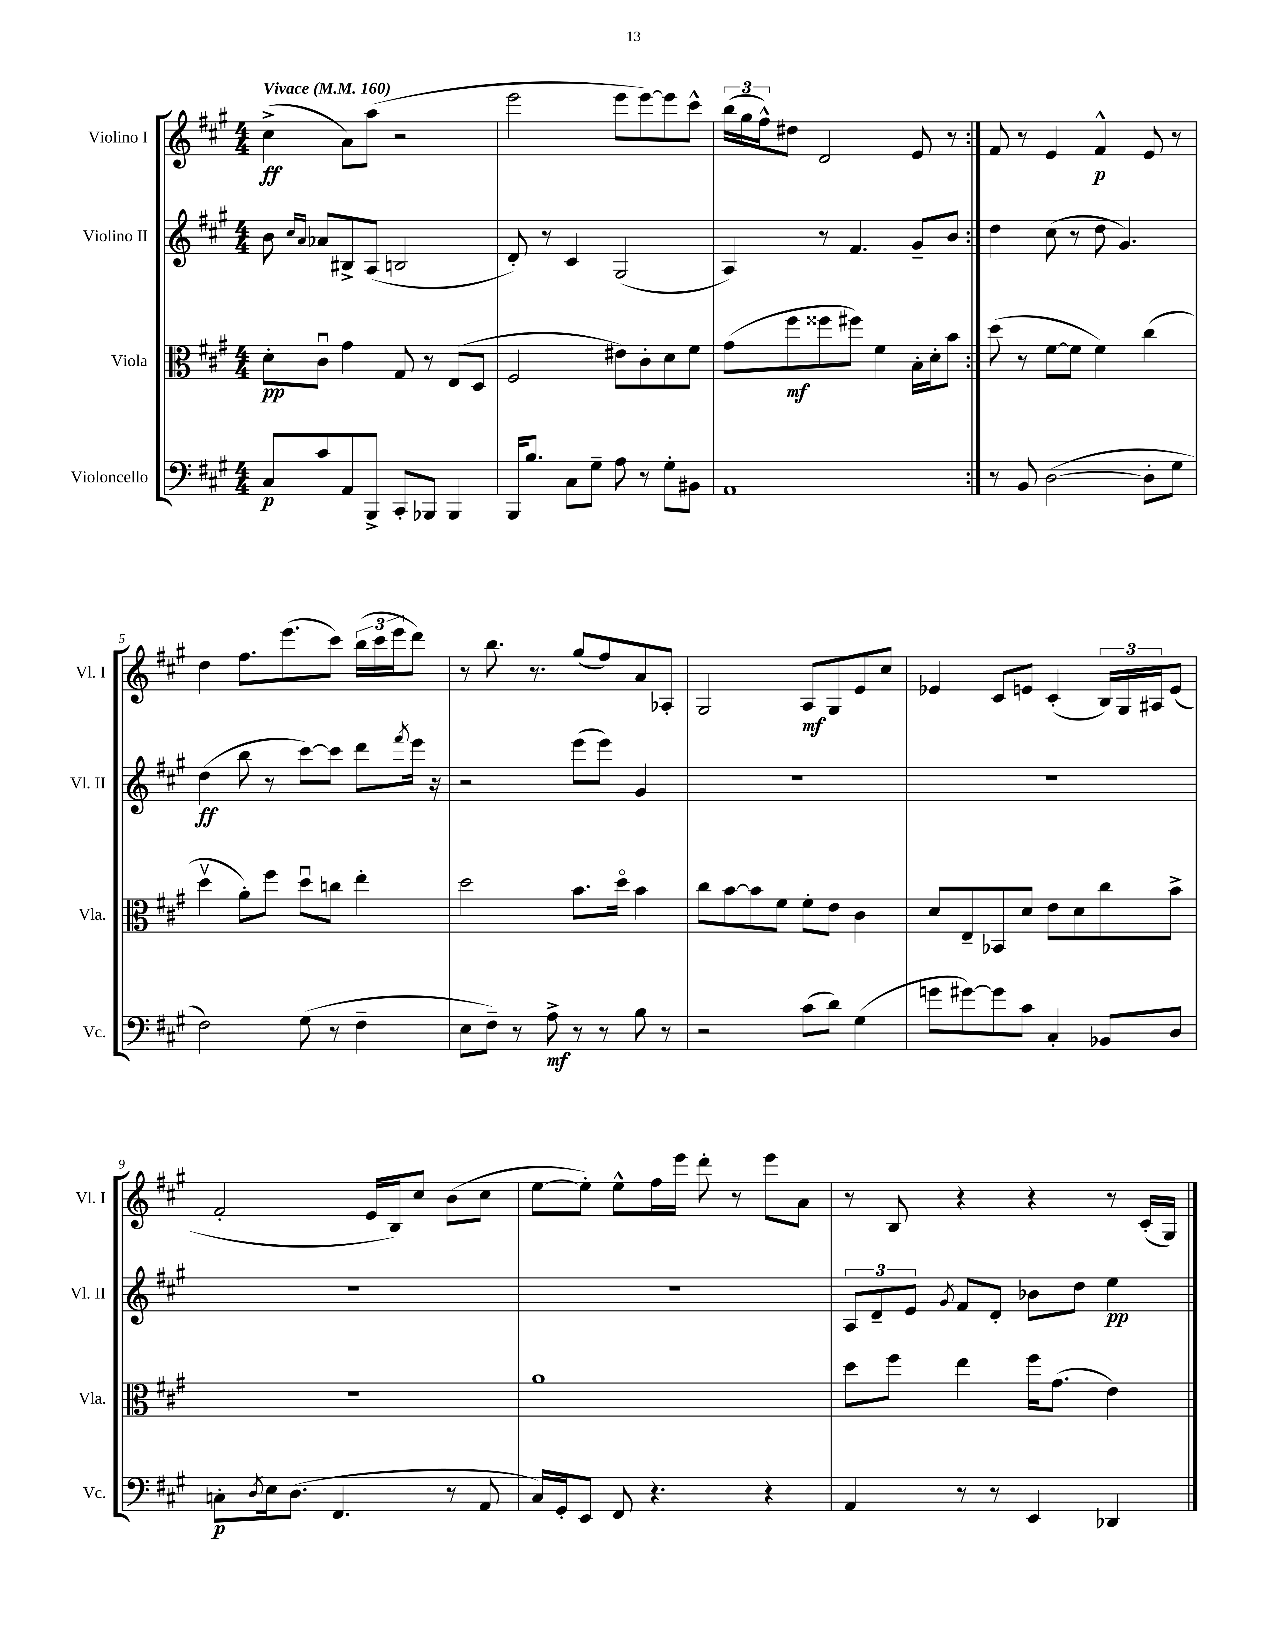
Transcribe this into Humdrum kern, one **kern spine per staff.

**kern	**kern	**kern	**kern
*staff4	*staff3	*staff2	*staff1
*clefF4	*clefC3	*clefG2	*clefG2
*k[f#c#g#]	*k[f#c#g#]	*k[f#c#g#]	*k[f#c#g#]
*M4/4	*M4/4	*M4/4	*M4/4
*MM160	*MM160	*MM160	*MM160
8C#	8d'	8b	(4cc#^
.	.	16qqcc#	.
.	.	16qqa	.
8c#	8c#u	8a-	.
8AA	4g#	8B#^	8a)
8BBB^	.	(8A	(8aa
8CC#'	8G#	2B	2r
8BBB-	8r	.	.
4BBB-	(8E	.	.
.	8D	.	.
=	=	=	=
16BBB	2F#	8d')	2eee
8.B	.	.	.
.	.	8r	.
8C#	.	4c#	.
8G#~	.	.	.
8A	8e#)	(2G#	8eee
8r	8c#'	.	[8eee)
8G#'	8d	.	8eee]
8BB#	8f#	.	8ccc#^^
=	=	=	=
1AA	(8g#	4A)	(24bb
.	.	.	24gg#
.	.	.	24ff#^^)
.	8ff#	.	8dd#
.	8ff##	8r	2d
.	8ff#)	4.f#	.
.	4f#	.	.
.	16B'	8g#~	8e
.	16d'	.	.
.	8b	8b	8r
=:|!	=:|!	=:|!	=:|!
8r	(8dd	4dd	8f#
8BB	8r	.	8r
([2D	[8f#	(8cc#	4e
.	8f#]	8r	.
.	4f#)	8dd	4f#^^
.	.	4.g#)	.
8D']	(4cc#	.	8e
8G#	.	.	8r
=	=	=	=
2F#)	4ddv	(4dd	4dd
.	8a')	8bb	8.ff#
.	8ff#	8r	.
.	.	.	(8.eee
(8G#	8ddu	[8ccc#)	.
8r	8cc	8ccc#]	8ccc#)
4F#~	4ee'	8ddd	(24bb
.	.	.	24ccc#
.	.	.	24eee
.	.	8qfff#	.
.	.	16eee	8ddd)
.	.	16r	.
=	=	=	=
8E	2dd	2r	8r
8F#~)	.	.	8.bb
8r	.	.	.
.	.	.	8.r
8A^	.	.	.
8r	8.b	(8eee	(8gg#
8r	.	8eee)	8ff#)
.	16ddo	.	.
8B	4b	4g#	8a
8r	.	.	8A-'
=	=	=	=
2r	8cc#	1r	2G#
.	[8b	.	.
.	8b]	.	.
.	8f#	.	.
(8c#	8f#'	.	8A
8d)	8e	.	8G#
(4G#	4c#	.	8e
.	.	.	8cc#
=	=	=	=
8g	8d	1r	4e-
[8g#)	8E~	.	.
8g#]	8BB-	.	8c#
8c#	8d	.	8e
4C#'	8e	.	(4c#'
.	8d	.	.
8BB-	8cc#	.	24B)
.	.	.	24G#
.	.	.	24A#
8D	8b^	.	(8e
=	=	=	=
8C'	1r	1r	2f#'
8qD	.	.	.
16E	.	.	.
(8.D	.	.	.
4.FF#	.	.	.
.	.	.	16e
.	.	.	16B)
.	.	.	8cc#
8r	.	.	(8b
8AA	.	.	8cc#
=	=	=	=
16C#)	1a	1r	[8ee
16GG#'	.	.	.
8EE	.	.	8ee'])
8FF#	.	.	8ee^^
4.r	.	.	16ff#
.	.	.	16eee
.	.	.	8ddd'
.	.	.	8r
4r	.	.	8eee
.	.	.	8a
=	=	=	=
4AA	8dd	12A	8r
.	.	12d~	.
.	8ff#	.	8B
.	.	12e	.
.	.	8qg#	.
8r	4ee	8f#	4r
8r	.	8d'	.
4EE	16ff#	8b-	4r
.	(8.g#	.	.
.	.	8dd	.
4DD-	4e)	4ee	8r
.	.	.	(16c#'
.	.	.	16G#)
==	==	==	==
*-	*-	*-	*-
